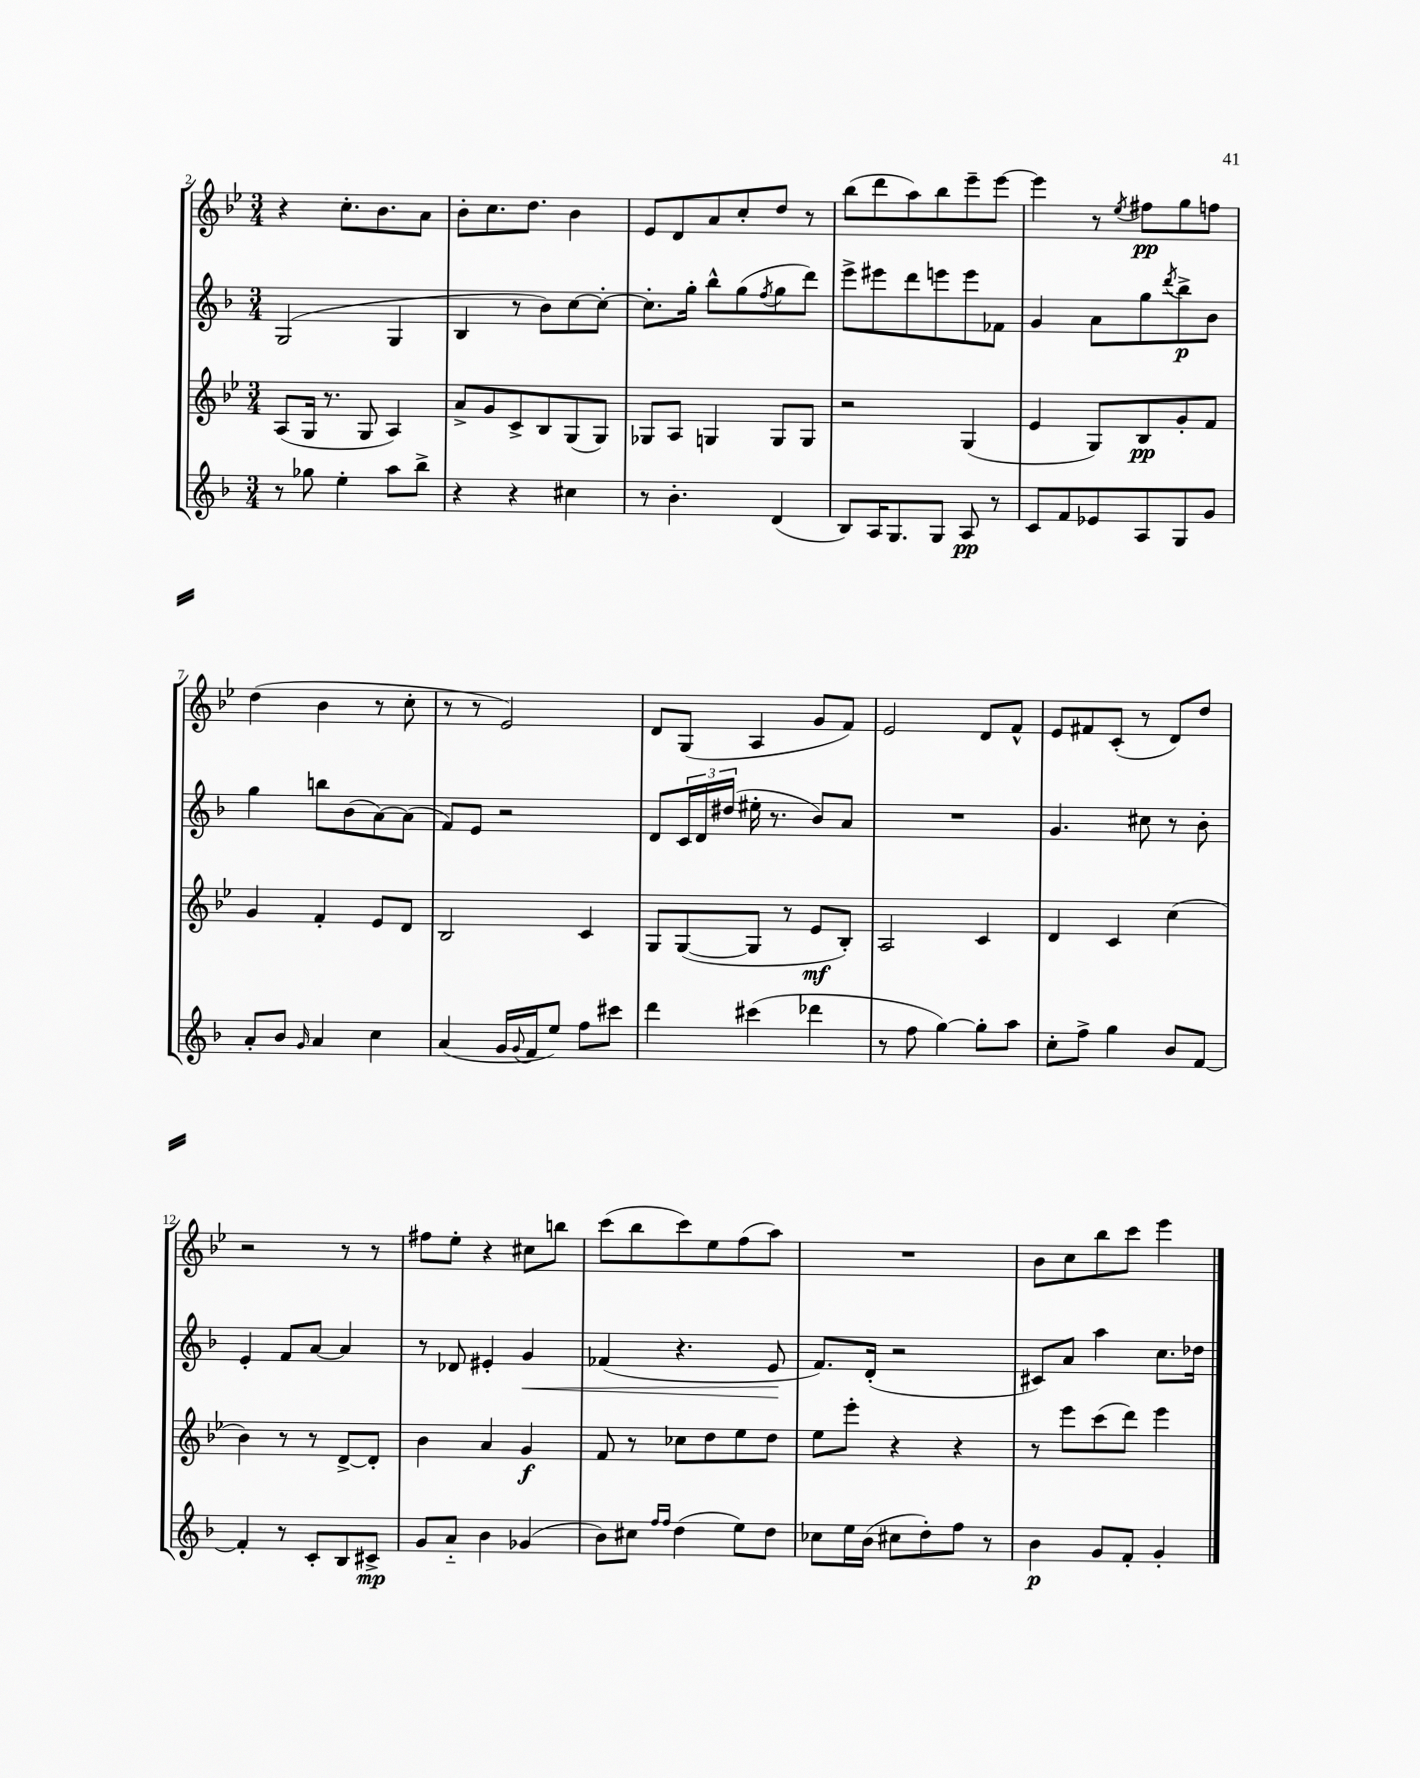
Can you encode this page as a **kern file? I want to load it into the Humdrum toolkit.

**kern	**kern	**kern	**kern
*staff4	*staff3	*staff2	*staff1
*clefG2	*clefG2	*clefG2	*clefG2
*k[b-]	*k[b-e-]	*k[b-]	*k[b-e-]
*M3/4	*M3/4	*M3/4	*M3/4
8r	(8A	(2G	4r
8gg-	16G	.	.
.	8.r	.	.
4ee'	.	.	8.cc'
.	8G	.	.
.	.	.	8.b-
8aa	4A)	4G	.
8bb-^	.	.	8a
=	=	=	=
4r	8a^	4B-	8b-'
.	8g	.	8.cc
4r	8c^	8r	.
.	.	.	8.dd
.	8B-	8b-)	.
4cc#	(8G	[8cc	4b-
.	8G)	8cc'_	.
=	=	=	=
8r	8G-	8.cc']	8e-
4.b-'	8A	.	8d
.	.	16gg'	.
.	4G	8bb-^^	8a
.	.	(8gg	8cc'
.	.	8qff	.
(4d	8G	8gg	8dd
.	8G	8ddd)	8r
=	=	=	=
8B-)	2r	8eee^	(8bb-
16A	.	8eee#	8ddd
8.G	.	.	.
.	.	8ddd	8aa)
8G	.	8eee	8bb-
8A	(4G	8eee	8eee-~
8r	.	8f-	[8eee-
=	=	=	=
8c	4e-	4g	4eee-]
8f	.	.	.
8e-	8G)	8a	8r
.	.	.	8qee-
8A	8B-	8gg	8ff#
.	.	8qddd	.
8G	8g'	8bb-^	8gg
8g	8f	8b-	8ff
=	=	=	=
8a'	4g	4gg	(4dd
8b-	.	.	.
16qqg	.	.	.
4a	4f'	8bb	4b-
.	.	(8b-	.
4cc	8e-	[8a)	8r
.	8d	(8a]	8cc'
=	=	=	=
(4a	2B-	8f)	8r
.	.	8e	8r
16g	.	2r	2e-)
8qqg	.	.	.
16f	.	.	.
8ee)	.	.	.
8ff	4c	.	.
8ccc#	.	.	.
=	=	=	=
4ddd	8G	8d	8d
.	([8G	24c	(8G
.	.	24d	.
.	.	(24dd#	.
(4ccc#	8G]	16ee#'	4A
.	.	8.r	.
.	8r	.	.
4ddd-	8e-	8b-)	8g
.	8B-')	8a	8f)
=	=	=	=
8r	2A	2.r	2e-
8ff	.	.	.
[4gg)	.	.	.
8gg']	4c	.	8d
8aa	.	.	8f^^
=	=	=	=
8cc'	4d	4.g	8e-
8ff^	.	.	8f#
4gg	4c	.	(8c'
.	.	8cc#	8r
8b-	(4cc	8r	8d)
[8f	.	8b-'	8dd
=	=	=	=
4f']	4b-)	4e'	2r
8r	8r	8f	.
8c'	8r	[8a	.
8B-	[8d^	4a]	8r
8c#^	8d']	.	8r
=	=	=	=
8g	4b-	8r	8ff#
8a'~	.	8d-	8ee-'
4b-	4a	4e#'	4r
(4g-	4g	4g	8cc#
.	.	.	8bb
=	=	=	=
8b-)	8f	(4f-	(8ccc
8cc#	8r	.	8bb-
16qqff	.	.	.
16qqff	.	.	.
(4dd	8cc-	4.r	8ccc)
.	8dd	.	8ee-
8ee)	8ee-	.	(8ff
8dd	8dd	8e	8aa)
=	=	=	=
8cc-	8ee-	8.f)	2.r
16ee	8eee-'	.	.
(16b-	.	(16d'	.
8cc#	4r	2r	.
8dd')	.	.	.
8ff	4r	.	.
8r	.	.	.
=	=	=	=
4b-	8r	8c#)	8b-
.	8eee-	8a	8cc
8g	(8ccc	4aa	8bb-
8f'	8ddd)	.	8ccc
4g'	4eee-	8.cc	4eee-
.	.	16dd-	.
==	==	==	==
*-	*-	*-	*-
